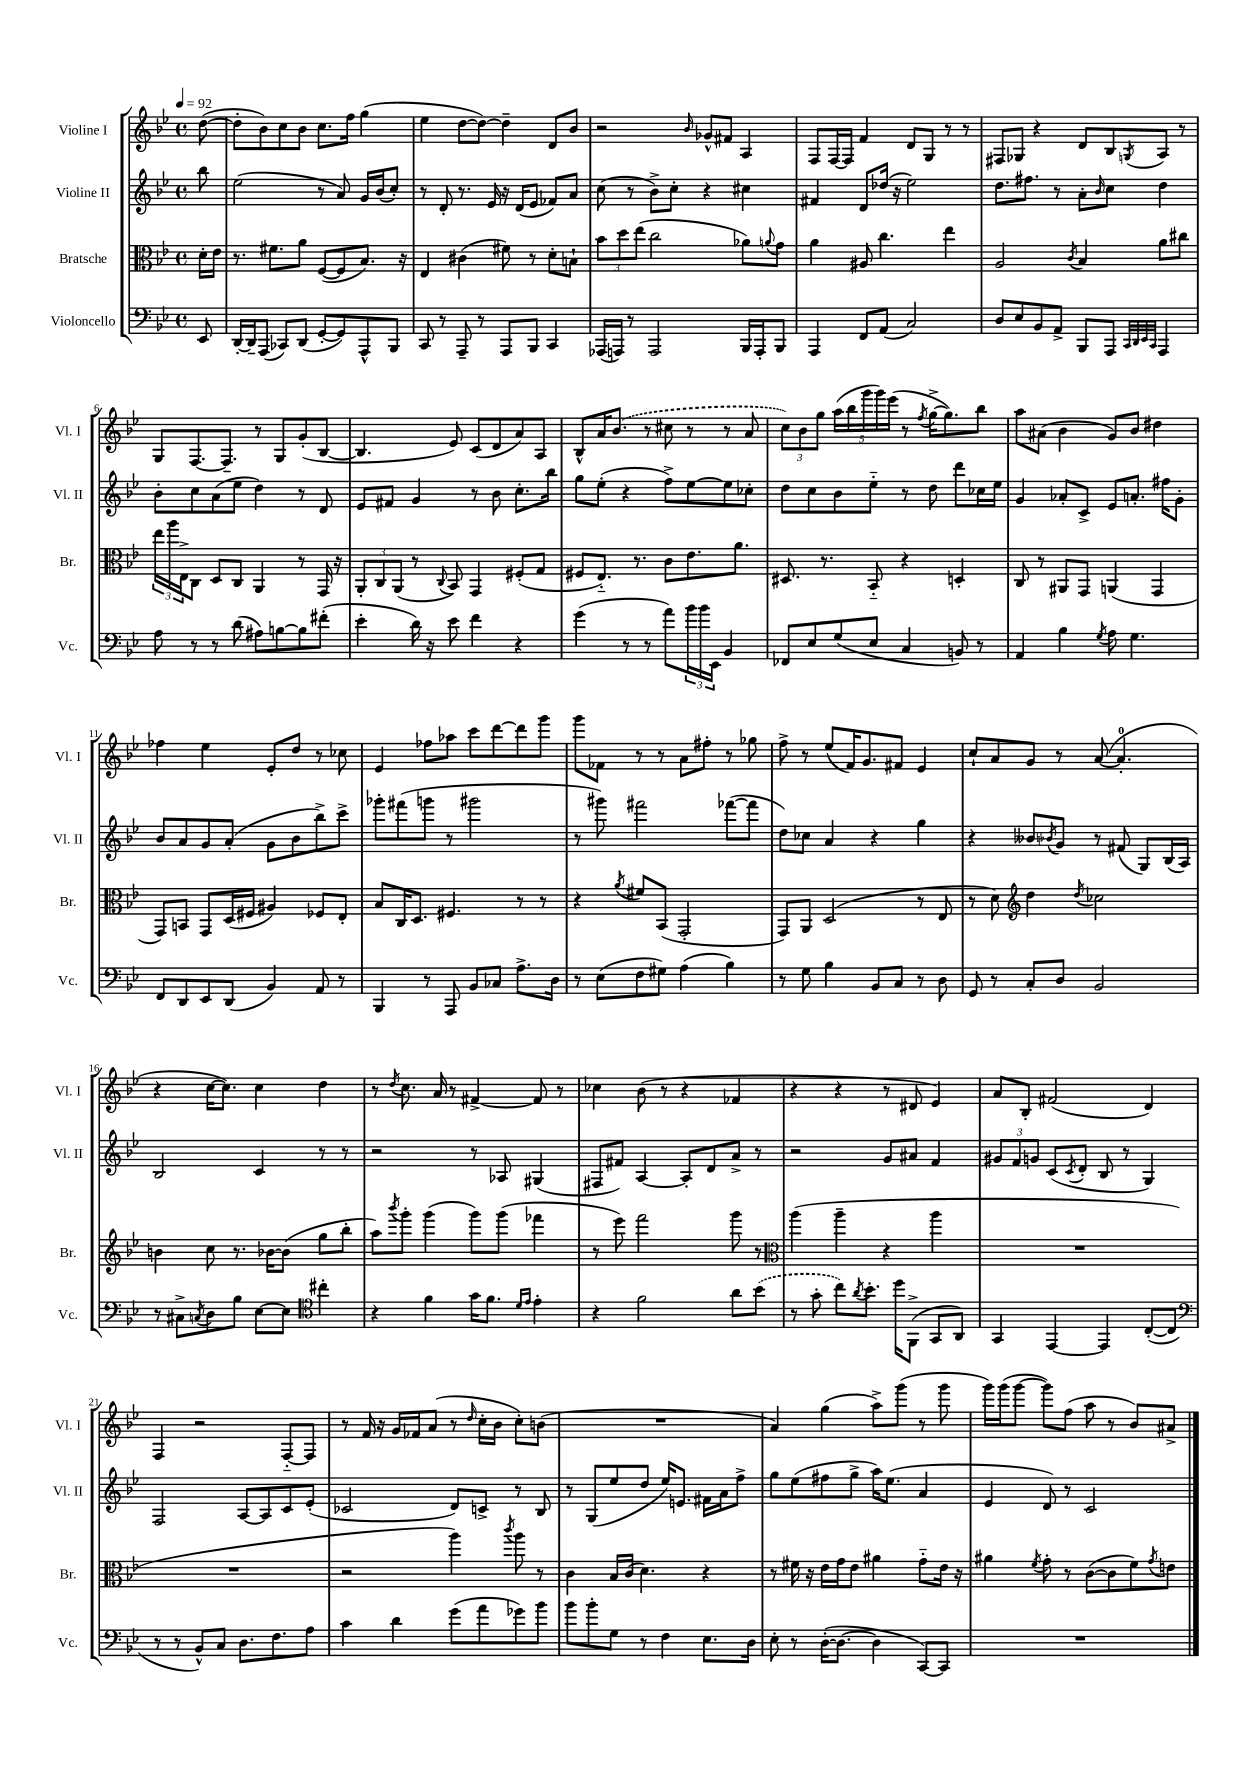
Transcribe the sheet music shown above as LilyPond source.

<<
\new StaffGroup <<
\new Staff = "s0" \with { instrumentName = "Violine I" shortInstrumentName = "Vl. I" } {
    \clef treble \key bes \major \defaultTimeSignature \time 4/4 \partial 8 \tempo 4 = 92
    d''8~( |
    d''8-. bes'8) c''8 bes'8 c''8. f''16 g''4( |
    ees''4 d''8~ d''8~) d''4-- d'8 bes'8 |
    r2 \grace { bes'16 } ges'8-^ fis'8 a4 |
    f8 f16~ f16 f'4 d'8 g8 r8 r8 |
    fis8 ges8 r4 d'8 bes8 \acciaccatura { g8 } a8 r8 |
    g8 f8.~ f8.-- r8 g8 g'8-.( bes8~ |
    bes4. ees'8) c'8( d'8 a'8) a8 |
    bes8-^ a'16 \once \slurDashed bes'8.( r8 cis''8 r8 r8 a'8 |
    \tuplet 3/2 { c''8) bes'8 g''8 } \tuplet 5/4 { a''16( bes''16 g'''16 g'''16) ees'''16( } r8 \acciaccatura { f''8 } g''16~-> g''8.) bes''8 |
    a''8 ais'8( bes'4 g'8) bes'8 dis''4 |
    fes''4 ees''4 ees'8-. d''8 r8 ces''8 |
    ees'4 fes''8 aes''8 c'''8 d'''8~ d'''8 g'''8 |
    g'''8 fes'8 r8 r8 a'8 fis''8-. r8 ges''8 |
    f''8-> r8 ees''8( f'16) g'8. fis'8 ees'4 |
    c''8-! a'8 g'8 r8 a'8~( a'4.-0-. |
    r4 c''16~ c''8.) c''4 d''4 |
    r8 \acciaccatura { d''8 } c''8. a'16 r8 fis'4~-> fis'8 r8 |
    ces''4 bes'8( r8 r4 fes'4 |
    r4 r4 r8 dis'8 ees'4) |
    a'8 bes8-. fis'2( d'4) |
    f4 r2 f8~-_ f8 |
    r8 f'16 r16 g'16 fes'16 a'8( r8 \grace { d''16 } c''16-. bes'16 c''8-.) b'8( |
    R1 |
    a'4) g''4( a''8->) g'''8( r8 g'''8 |
    g'''16) g'''16( g'''8~ g'''8) f''8( a''8 r8 bes'8) ais'8-> \bar "|." |
}
\new Staff = "s1" \with { instrumentName = "Violine II" shortInstrumentName = "Vl. II" } {
    \clef treble \key bes \major \defaultTimeSignature \time 4/4 \partial 8
    bes''8 |
    ees''2( r8 a'8) g'16 bes'16( c''8-.) |
    r8 d'8-. r8. ees'16 r16 d'16( ees'8 fes'8) a'8 |
    c''8( r8 bes'8->) c''8-. r4 cis''4 |
    fis'4 d'8 des''16( r16 ees''2) |
    d''8. fis''8. r8 a'8-. \grace { bes'16 } c''8 d''4 |
    bes'8-. c''8 a'8( ees''8 d''4) r8 d'8 |
    ees'8 fis'8 g'4 r8 bes'8 c''8.-. bes''16 |
    g''8 ees''8-.( r4 f''8->) ees''8~ ees''8 ces''8-. |
    d''8 c''8 bes'8 ees''8-_ r8 d''8 d'''8 ces''16 ees''16 |
    g'4 aes'8-. c'8-> ees'8 a'8.-. fis''16 g'8-. |
    bes'8 a'8 g'8 a'8-.( g'8 bes'8 bes''8->) c'''8-> |
    ges'''8-. fis'''8( g'''8 r8 gis'''2 |
    r8 gis'''8) fis'''2 fes'''8~( fes'''8 |
    d''8) ces''8 a'4 r4 g''4 |
    r4 beses'8 \acciaccatura { bes'8 } g'8 r8 fis'8( g8) bes16( a16) |
    bes2 c'4 r8 r8 |
    r2 r8 aes8 gis4( |
    fis8 fis'8) a4~ a8-. d'8 a'8-> r8 |
    r2 g'8 ais'8 f'4 |
    \tuplet 3/2 { gis'8 f'8 g'8 } c'8( \acciaccatura { c'8 } d'8-. bes8 r8 g4) |
    f2 a8~ a8 c'8 ees'8-.( |
    ces'2 d'8) c'8-> r8 bes8 |
    r8 g8( ees''8 d''8 ees''16) e'8. fis'16 a'16 f''8-> |
    g''8 ees''8( fis''8 g''8-> a''16) ees''8.( a'4 |
    ees'4 d'8) r8 c'2 \bar "|." |
}
\new Staff = "s2" \with { instrumentName = "Bratsche" shortInstrumentName = "Br." } {
    \clef alto \key bes \major \defaultTimeSignature \time 4/4 \partial 8
    d'16-. ees'16 |
    r8. fis'8. a'8 f8~( f8 bes8.) r16 |
    ees4 cis'4( fis'8) r8 d'8-. b8-! |
    \tuplet 3/2 { bes'8 d''8 ees''8( } c''2 aes'8) \appoggiatura { a'8 } g'8 |
    a'4 ais8 c''4. ees''4 |
    a2 \acciaccatura { c'8 } bes4 a'8 cis''8 |
    \tuplet 3/2 { ees''16 a''16 ees16-> } c8 d8 c8 a,4 r8 g,16 r16 |
    \tuplet 3/2 { a,8-. c8 a,8( } r8 \appoggiatura { c8 } bes,8) g,4 fis8-.( g8 |
    fis8 ees8.-_) r8. c'8 ees'8. a'8. |
    dis8. r8. bes,8-_ r4 d4-. |
    c8 r8 ais,8 g,8 a,4( g,4 |
    g,8) b,8 g,8 d16( fis16 ais4) fes8 ees8-. |
    bes8 c16 d8. fis4. r8 r8 |
    r4 \acciaccatura { a'8 } fis'8 bes,8( g,2-. |
    g,8) a,8 d2( r8 ees8 |
    r8 d'8) \clef treble d''4 \acciaccatura { d''8 } ces''2 |
    b'4 c''8 r8. bes'16~ bes'8( g''8 bes''8-. |
    a''8) \acciaccatura { bes'''8 } g'''8-. g'''4( g'''8) g'''8( fes'''4 |
    r8 ees'''8) f'''2 g'''8 r8 |
    \clef alto a''4( a''4-- r4 a''4 |
    R1 |
    R1 |
    r2 a''4) \acciaccatura { c'''8 } a''8 r8 |
    c'4 bes16 c'16( d'4.) r4 |
    r8 fis'16 r16 ees'16 g'16 ees'8 ais'4 g'8-_ ees'16 r16 |
    ais'4 \acciaccatura { f'8 } g'8-. r8 c'8~( c'8 f'8) \acciaccatura { g'8 } e'8 \bar "|." |
}
\new Staff = "s3" \with { instrumentName = "Violoncello" shortInstrumentName = "Vc." } {
    \clef bass \key bes \major \defaultTimeSignature \time 4/4 \partial 8
    ees,8 |
    d,16~-. d,16-- a,,8( ces,8) d,8( g,8~-. g,8) a,,8-^ bes,,8 |
    c,8 r8 a,,8-- r8 a,,8 bes,,8 c,4 |
    aes,,16( a,,16) r8 a,,2 bes,,16 a,,16-. bes,,8 |
    a,,4 f,8 a,8( c2) |
    d8 ees8 bes,8 a,8-> bes,,8 a,,8 \grace { c,32 d,32 ees,32 c,32 } a,,4 |
    a8 r8 r8 d'8( ais8) b8~ b8 fis'8-.( |
    ees'4-. d'16) r16 ees'8 f'4 r4 |
    g'4( r8 r8 a'8) \tuplet 3/2 { bes'16 bes'16 ees,16 } bes,4 |
    fes,8 ees8 g8( ees8 c4 b,8) r8 |
    a,4 bes4 \acciaccatura { g8 } a8 g4. |
    f,8 d,8 ees,8 d,8( bes,4) a,8 r8 |
    bes,,4 r8 a,,8 bes,8 ces8 a8.-> d16 |
    r8 ees8( f8 gis8) a4( bes4) |
    r8 g8 bes4 bes,8 c8 r8 d8 |
    g,8 r8 c8-. d8 bes,2 |
    r8 cis8-> \acciaccatura { c8 } d8 bes8 ees8~ ees8 \clef tenor cis''4-. |
    r4 f'4 g'16 f'8. \grace { d'16 ees'16 } ees'4-. |
    r4 f'2 a'8 \once \slurDashed bes'8( |
    r8 g'8-. c''8) \acciaccatura { a'8 } bes'8.-. d''16 f,8->( g,8 a,8) |
    g,4 ees,4~ ees,4 c8~-.( c8 |
    \clef bass r8 r8 bes,8-^) c8 d8. f8. a8 |
    c'4 d'4 g'8( a'8 ges'8) bes'8 |
    bes'8 bes'8-. g8 r8 f4 ees8. d16 |
    ees8-. r8 d16~-.( d8.~ d4 c,8~) c,8 |
    R1 \bar "|." |
}
>>
>>
